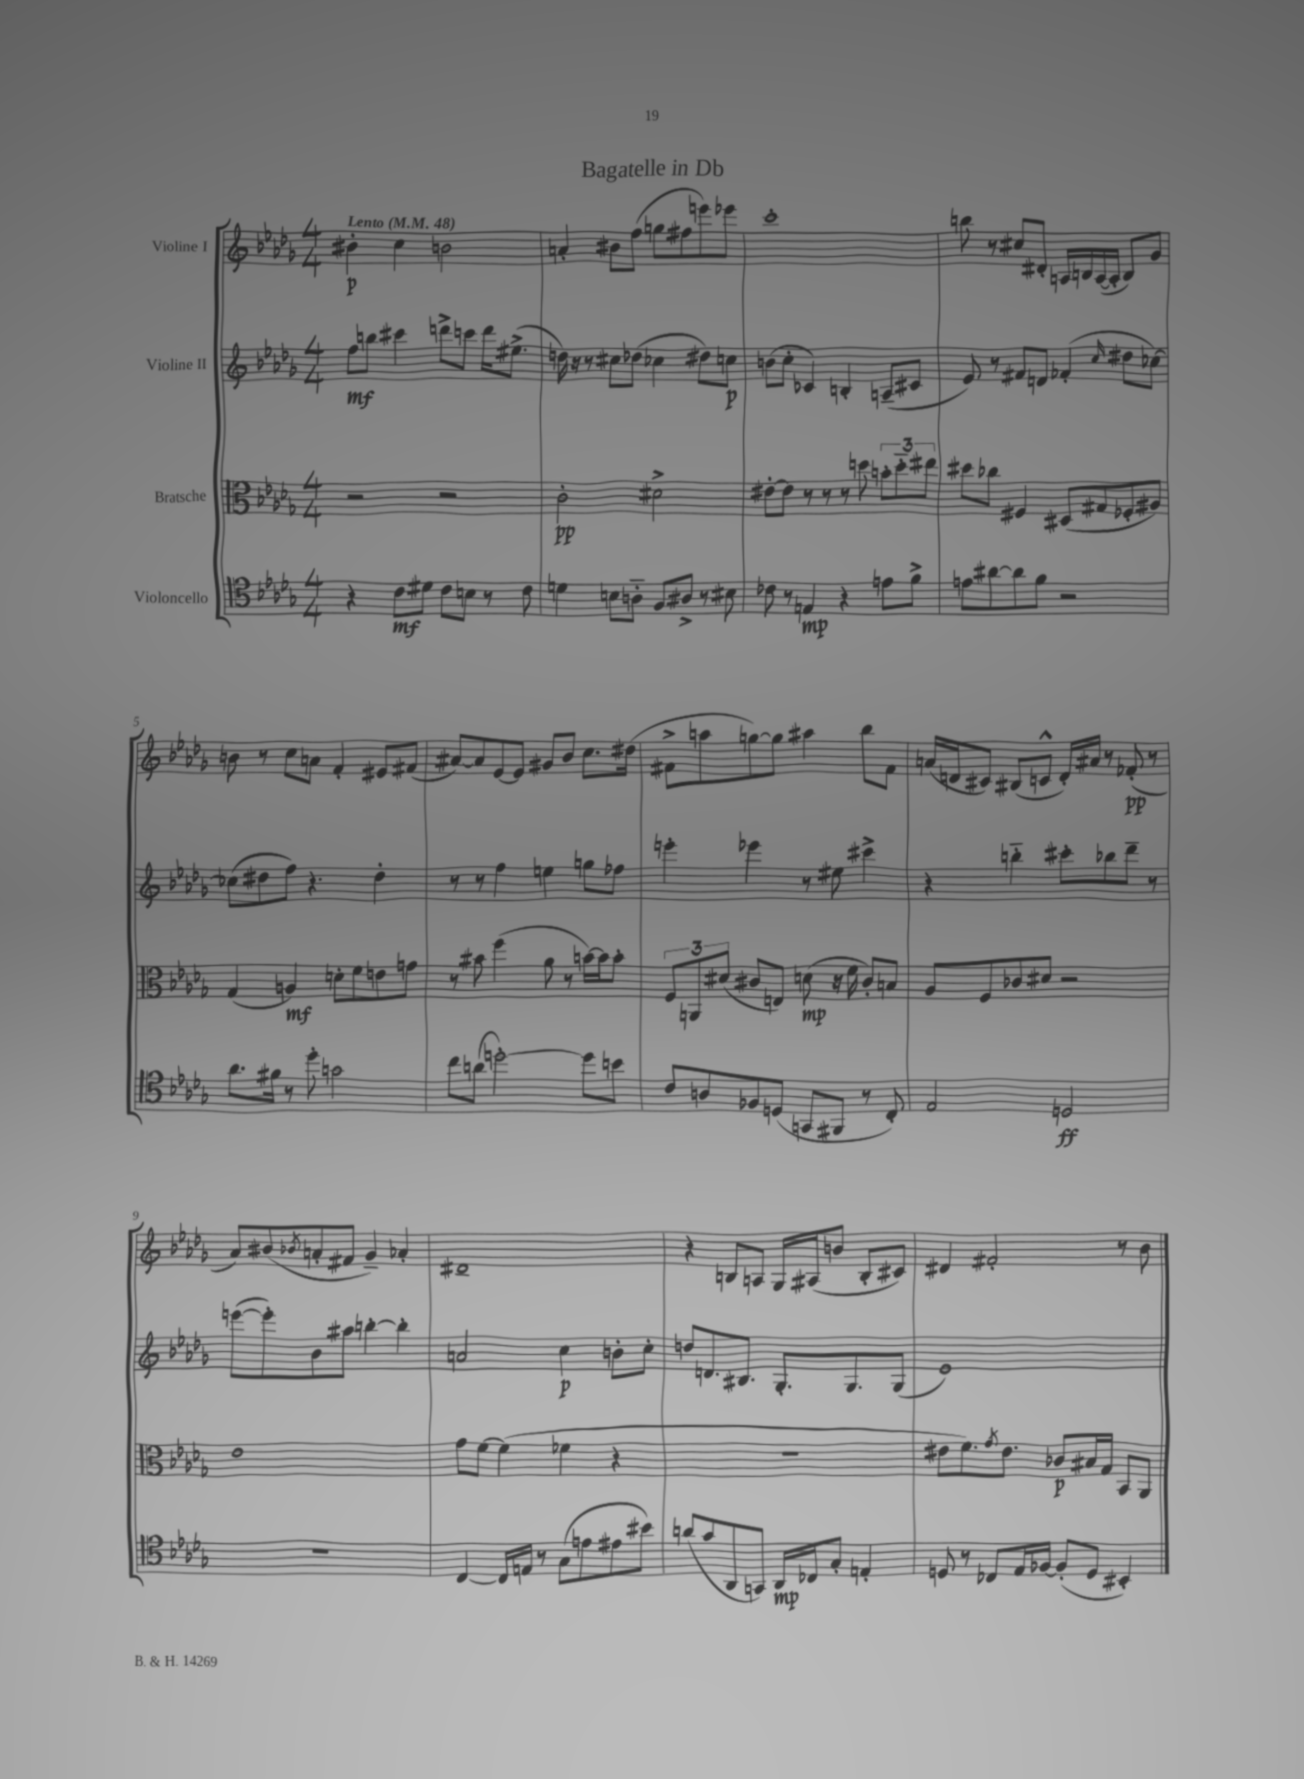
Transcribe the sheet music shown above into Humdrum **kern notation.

**kern	**dynam	**kern	**dynam	**kern	**dynam	**kern	**dynam
*part4	*part4	*part3	*part3	*part2	*part2	*part1	*part1
*staff4	*staff4	*staff3	*staff3	*staff2	*staff2	*staff1	*staff1
*I"Violoncello	*	*I"Bratsche	*	*I"Violine II	*	*I"Violine I	*
*clefC4	*	*clefC3	*	*clefG2	*	*clefG2	*
*k[b-e-a-d-g-]	*	*k[b-e-a-d-g-]	*	*k[b-e-a-d-g-]	*	*k[b-e-a-d-g-]	*
*M4/4	*	*M4/4	*	*M4/4	*	*M4/4	*
*MM48	*	*MM48	*	*MM48	*	*MM48	*
=1	=1	=1	=1	=1	=1	=1	=1
!	!	!	!	!	!	!LO:TX:a:B:t=Lento	!
4r	.	2r	.	8ff\L	mf	4b#X'\	p
.	.	.	.	8bbn\J	.	.	.
8c\L	mf	.	.	4ccc#X\	.	4cc\	.
8d#X\J	.	.	.	.	.	.	.
8c\L	.	2r	.	8dddn^\L	.	2bn\	.
8Bn\J	.	.	.	8cccn\J	.	.	.
8r	.	.	.	16ddd\KL	.	.	.
.	.	.	.	(8.ee#X^\J	.	.	.
8c\	.	.	.	.	.	.	.
=2	=2	=2	=2	=2	=2	=2	=2
4dn\	.	2c'\	pp	16ddn\)	.	4an'/	.
.	.	.	.	16r	.	.	.
.	.	.	.	8r	.	.	.
8Bn\L	.	.	.	8cc#X\L	.	8b#X\L	.
8An\J	.	.	.	(8dd-X\J	.	(8ff\J	.
8F/L	.	2d#X^\	.	4cc-X\	.	8ggn\L	.
8A#X^/J	.	.	.	.	.	8ff#X\	.
8r	.	.	.	8dd#X\L)	.	8eeen\)	.
8B#X\	.	.	.	8ccn\J	p	8eee-X\J	.
=3	=3	=3	=3	=3	=3	=3	=3
8c-X\	.	[8e#X'\L	.	(8bn\L	.	1ccc'	.
8r	.	8e#\J]	.	8cc'\J	.	.	.
4En/	mp	8r	.	4c-X/)	.	.	.
.	.	8r	.	.	.	.	.
4r	.	8r	.	4Bn'/	.	.	.
.	.	8ddn\	.	.	.	.	.
8en\L	.	12bn'\L	.	(8An~/L	.	.	.
.	.	12dd\	.	.	.	.	.
8f^\J	.	.	.	8c#X/J	.	.	.
.	.	12ee#X\J	.	.	.	.	.
=4	=4	=4	=4	=4	=4	=4	=4
8en\L	.	8dd#X\L	.	8e-/)	.	8bbn\	.
[8a#X\	.	8cc-X\J	.	8r	.	8r	.
8a#\]	.	4F#X/	.	8f#X/L	.	8cc#X/L	.
8f\J	.	.	.	8dn/J	.	8d#X'/J	.
2r	.	(8D#X/L	.	(4f-X'/	.	16An/LL	.
.	.	.	.	.	.	16Bn/	.
.	.	8G#X/	.	.	.	([16A/	.
.	.	.	.	.	.	16A'/JJ]	.
.	.	.	.	16qqcc/	.	.	.
.	.	8F-X'/	.	8dd#X\L	.	8B/L)	.
.	.	8A#X/J)	.	[8cc-X\J)	.	8g-/J	.
!!LO:LB:g=z
=5	=5	=5	=5	=5	=5	=5	=5
8.a-\L	.	(4G-/	.	(8cc-X\L]	.	8bn\	.
.	.	.	.	8dd#X\	.	8r	.
16f#X\Jk	.	.	.	.	.	.	.
8r	.	4An/)	mf	8ff\J)	.	8cc\L	.
8dd-'\	.	.	.	4.r	.	8an\J	.
2gn\	.	8dn'\L	.	.	.	4f'/	.
.	.	8f\	.	.	.	.	.
.	.	8en\	.	4dd#'\	.	8e#X/L	.
.	.	8gn\J	.	.	.	(8f#X/J	.
=6	=6	=6	=6	=6	=6	=6	=6
8cc\L	.	8r	.	8r	.	[8a#X/L)	.
(8an\J	.	8b#X\	.	8r	.	8a#/]	.
[2ddn'\)	.	(4ff\	.	4ff\	.	[8e-/	.
.	.	.	.	.	.	8e-/J]	.
.	.	8a-\	.	4een\	.	8g#X/L	.
.	.	8r	.	.	.	8b-/J	.
8dd\L]	.	[16bn\LL)	.	8ggn\L	.	8.cc\L	.
.	.	16b\J]	.	.	.	.	.
8bn\J	.	8b'\J	.	8ff-X\J	.	.	.
.	.	.	.	.	.	(16dd#X\Jk	.
=7	=7	=7	=7	=7	=7	=7	=7
8c/L	.	12F/L	.	4eeen'\	.	8f#X^\L	.
.	.	12AAn/	.	.	.	.	.
8An/	.	.	.	.	.	8aan\	.
.	.	(12d#X/J	.	.	.	.	.
8F-X/	.	8c#X/L	.	4eee-X\	.	[8ggn\)	.
(8Dn/J	.	8En/J)	.	.	.	8gg\J]	.
8GGn/L	.	(8dn\	mp	8r	.	4aa#X\	.
8FF#X/J	.	16r	.	8ee#X\	.	.	.
.	.	16f\	.	.	.	.	.
8r	.	8c#'/L)	.	4ccc#X^\	.	8bb-\L	.
8C'/)	.	8Bn/J	.	.	.	8f#\J	.
=8	=8	=8	=8	=8	=8	=8	=8
2E-/	.	8A-/L	.	4r	.	(16an/LL	.
.	.	.	.	.	.	16dn/J	.
.	.	8F/	.	.	.	8c#X/J)	.
.	.	8c-X/	.	4bbn\	.	(8B#X/L	.
.	.	8d#X/J	.	.	.	8cn^^/J	.
2Dn/	ff	2r	.	8ccc#X'\L	.	16d'/LL)	.
.	.	.	.	.	.	16a#X/JJ	.
.	.	.	.	8bb-X\	.	8r	.
.	.	.	.	8ddd-~\J	.	(8f-X'/	pp
.	.	.	.	8r	.	8r	.
!!LO:LB:g=z
=9	=9	=9	=9	=9	=9	=9	=9
1r	.	1e-	.	([8eeen\L	.	8a-/L)	.
.	.	.	.	8eee'\])	.	(8b#X/	.
.	.	.	.	.	.	8qb-X/	.
.	.	.	.	8b-\	.	8an'/	.
.	.	.	.	8aa#X\J	.	8f#X/J	.
.	.	.	.	[4bbn'\	.	4g-~/)	.
.	.	.	.	4bb'\]	.	4a-X'/	.
=10	=10	=10	=10	=10	=10	=10	=10
[4C/	.	8g-\L	.	2an/	.	1d#X~	.
.	.	[8f\J	.	.	.	.	.
16C/LL]	.	(4f\]	.	.	.	.	.
16En/JJ	.	.	.	.	.	.	.
8r	.	.	.	.	.	.	.
(8G-\L	.	4f-X\	.	4cc\	p	.	.
8en\	.	.	.	.	.	.	.
8e#X\	.	4r	.	8bn'\L	.	.	.
8b#X\J)	.	.	.	8cc'\J	.	.	.
=11	=11	=11	=11	=11	=11	=11	=11
(8an/L	.	1r	.	8ddn/L	.	4r	.
8g-/	.	.	.	8.dn/	.	.	.
8AA-/	.	.	.	.	.	8Bn/L	.
.	.	.	.	8.B#X/J	.	.	.
8GGn/J)	.	.	.	.	.	8An/J	.
16AA-/LL	mp	.	.	8.G-'/L	.	16G-/LL	.
16C-X/J	.	.	.	.	.	(16A#X/J	.
8G-'/J	.	.	.	.	.	8bn/J	.
.	.	.	.	8.G-/	.	.	.
4En'/	.	.	.	.	.	8B'/L	.
.	.	.	.	(8G-/J	.	8c#X/J)	.
=12	=12	=12	=12	=12	=12	=12	=12
8Dn/	.	8e#X\L	.	1e-)	.	4d#X/	.
8r	.	8.f\)	.	.	.	.	.
8C-X/L	.	.	.	.	.	2f#X'/	.
.	.	8qg-/	.	.	.	.	.
.	.	8.e#\J	.	.	.	.	.
16E-/L	.	.	.	.	.	.	.
[16F-X/JJ	.	.	.	.	.	.	.
(8F-'/L]	.	8c-X/L	p	.	.	.	.
8D/J	.	16B#X/L	.	.	.	.	.
.	.	16G-/JJ	.	.	.	.	.
4BB#X'/)	.	8BB-/L	.	.	.	8r	.
.	.	8AA-/J	.	.	.	8b-\	.
==	==	==	==	==	==	==	==
*-	*-	*-	*-	*-	*-	*-	*-
